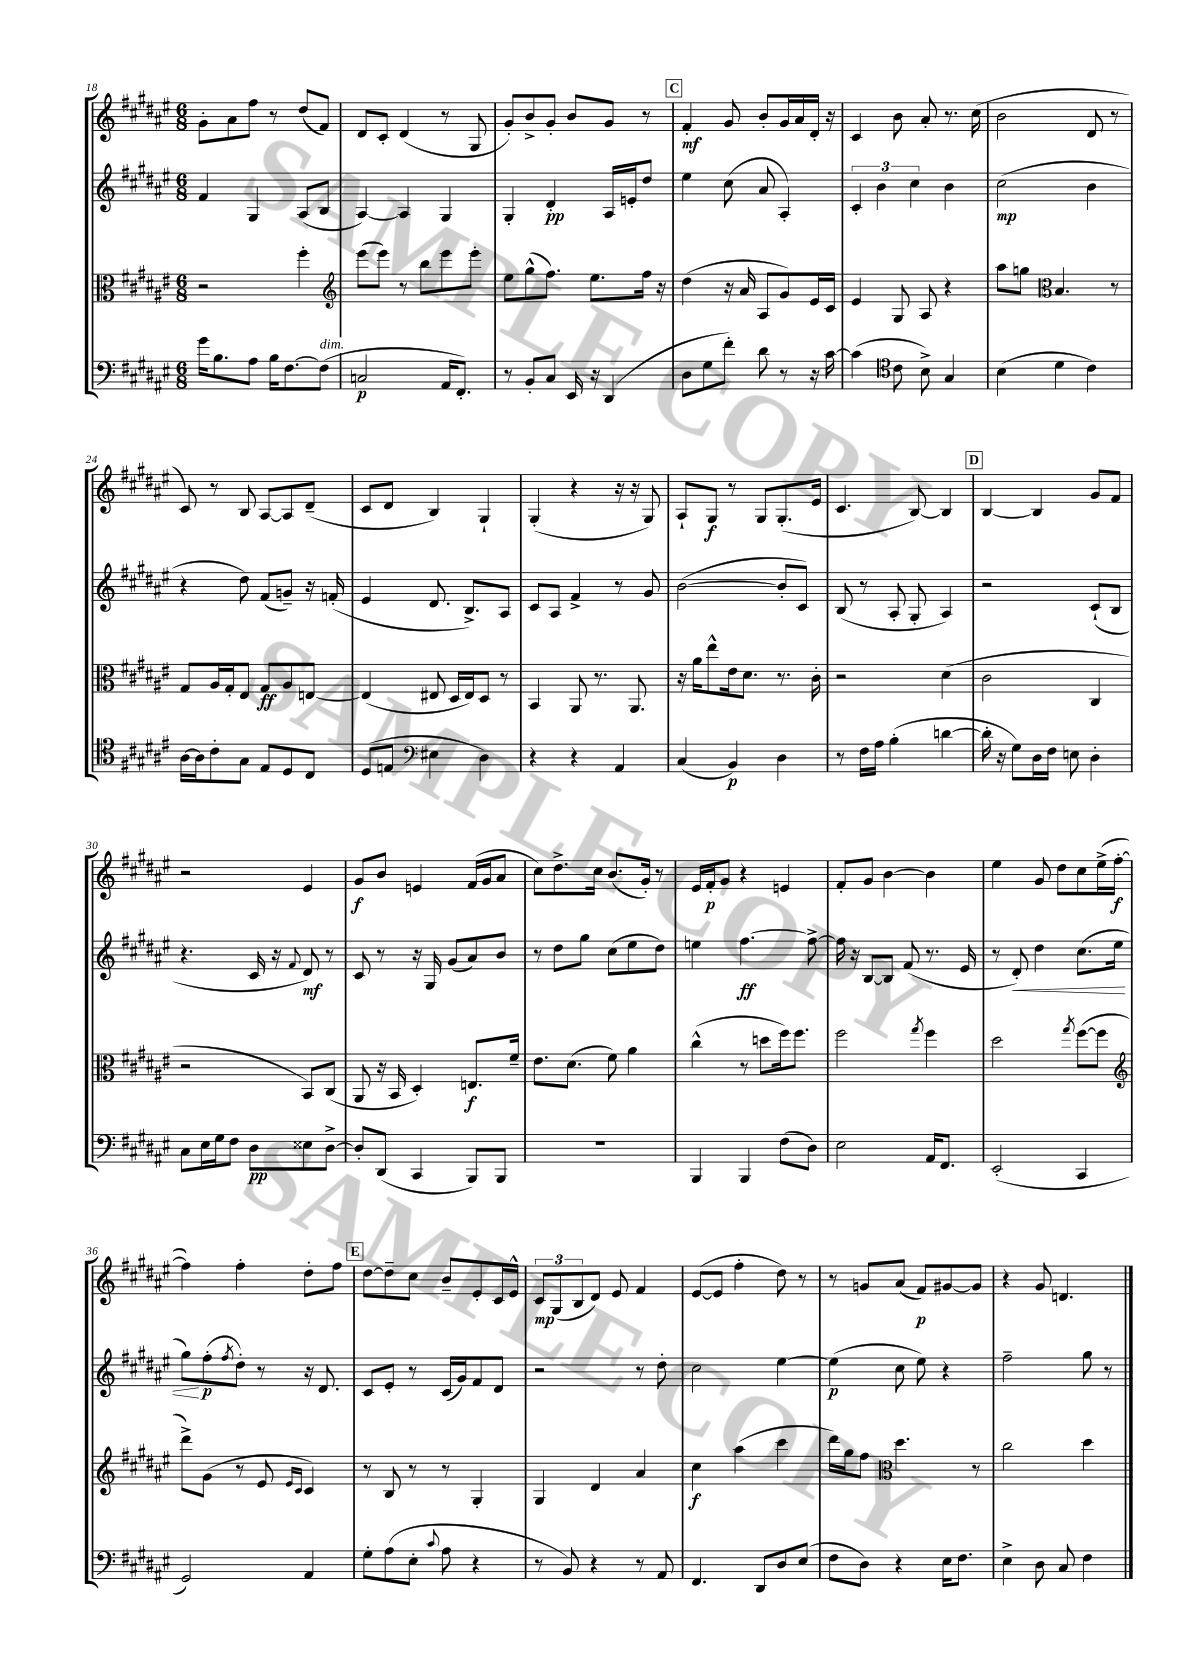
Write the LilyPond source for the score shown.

<<
\new StaffGroup <<
\new Staff = "s0" {
    \clef treble \key fis \major \numericTimeSignature \time 6/8
    gis'8-. ais'8 fis''8 r8 dis''8( fis'8) |
    dis'8 cis'8-. dis'4( r8 gis8 |
    gis'8-.) b'8-> gis'8-. b'8 gis'8 r8 |
    \mark \markup { \box "C" } fis'4-.\mf gis'8 b'8-. gis'16 ais'16 dis'16-. r16 |
    cis'4 b'8 ais'8-. r8. cis''16( |
    b'2 dis'8 r8 |
    cis'8) r8 b8 ais8~ ais8 dis'8--( |
    cis'8 dis'8 b4) gis4-! |
    gis4-.( r4 r16 r16 gis8) |
    ais8-! gis8\f r8 gis8 gis8.-.( eis'16 |
    cis'4. b8~) b4 |
    \mark \markup { \box "D" } b4~ b4 gis'8 fis'8 |
    r2 eis'4 |
    gis'8\f b'8 e'4 fis'16( gis'16 ais'8 |
    cis''8) dis''8.-> cis''16 b'8.( gis'16-.) r8 |
    eis'16 fis'16-.\p gis'8 r4 e'4 |
    fis'8-. gis'8 b'4~ b'4 |
    eis''4 gis'8 dis''8 cis''8 eis''16->( fis''16~-.\f |
    fis''4) fis''4-. dis''8-. fis''8 |
    \mark \markup { \box "E" } dis''8~ dis''8-- cis''8 b'8-- eis'8-. cis'16 eis'16-^ |
    \tuplet 3/2 { cis'8\mp gis8( b8 } dis'8) eis'8 fis'4 |
    eis'8~( eis'8 fis''4-. dis''8) r8 |
    r8 g'8 ais'8( fis'8\p) gis'8~ gis'8 |
    r4 gis'8 d'4. \bar "|." |
}
\new Staff = "s1" {
    \clef treble \key fis \major \numericTimeSignature \time 6/8
    fis'4 gis4 ais8( b8 |
    ais4~) ais4 gis4 |
    gis4-. dis'4-.\pp ais16 e'16-. dis''8 |
    \mark \markup { \box "C" } eis''4 cis''8( ais'8 ais4-.) |
    \tuplet 3/2 { cis'4-. b'4 cis''4 } b'4 |
    cis''2\mp( b'4 |
    r4 dis''8) fis'8( g'8--) r16 f'16-.( |
    eis'4 dis'8. b8.->) ais8 |
    cis'8 ais8 fis'4-> r8 gis'8 |
    b'2~( b'8-. cis'8) |
    b8( r8 ais8-. gis8-. ais4) |
    \mark \markup { \box "D" } r2 cis'8-!( b8 |
    r4. cis'16 r16 \appoggiatura { fis'8 } dis'8\mf) r8 |
    cis'8 r8 r16 gis16 gis'8( ais'8) b'8 |
    r8 dis''8 gis''8 cis''8( eis''8 dis''8) |
    e''4 fis''4.~\ff fis''8~-> |
    fis''16 r16 b8~ b8 fis'8( r8. eis'16 |
    r8 dis'8-.\<) dis''4 cis''8.( eis''16 |
    gis''8\!) fis''8-.\p( \acciaccatura { fis''8 } dis''8-.) r8 r16 dis'8. |
    \mark \markup { \box "E" } cis'8 eis'8-. r8 cis'16( gis'16) fis'8 dis'8 |
    r2 r8 dis''8-. |
    cis''2 eis''4~ |
    eis''4\p( cis''8 eis''8) r4 |
    fis''2-- gis''8 r8 \bar "|." |
}
\new Staff = "s2" {
    \clef alto \key fis \major \numericTimeSignature \time 6/8
    r2 fis''4-. |
    \clef treble eis'''8( eis'''8) r8 b''8 eis'''8 eis'''8-. |
    eis''8 gis''8-^( fis''8.) eis''8. fis''16 r16 |
    \mark \markup { \box "C" } dis''4( r16 ais'16 ais8 gis'8) eis'16 cis'16 |
    eis'4 gis8 ais8 r4 |
    ais''8 g''8 \clef alto b4. r8 |
    gis8 ais16 gis16-. eis8 gis8\ff ais8 e8~ |
    e4( eis8 dis16 eis16) dis8 r8 |
    b,4 ais,8 r8. ais,8. |
    r16 ais'16 eis''8-^ eis'16 dis'8. r8. cis'16-. |
    r2 dis'4( |
    \mark \markup { \box "D" } cis'2 cis4 |
    r2 b,8) cis8( |
    ais,8 r16 b,16 dis4-.) e8.\f fis'16-- |
    eis'8. dis'8.( fis'8) ais'4 |
    cis''4-^( r8 d''8 fis''16) fis''8. |
    fis''2 \acciaccatura { gis''8 } fis''4 |
    dis''2 \acciaccatura { gis''8 } fis''8~( fis''8 |
    \clef treble dis'''8->) gis'8( r8 eis'8 \grace { eis'16 cis'16 } cis'4) |
    \mark \markup { \box "E" } r8 b8 r8 r8 gis4-. |
    gis4 dis'4 ais'4 |
    cis''4\f ais''4( cis'''4 |
    dis'''16) gis''16 fis''8 \clef alto dis''4. r8 |
    cis''2 dis''4 \bar "|." |
}
\new Staff = "s3" {
    \clef bass \key fis \major \numericTimeSignature \time 6/8
    gis'16 b8. ais8 b16 fis8.~ fis8^\markup { \italic "dim." }( |
    c2\p ais,16 fis,8.-.) |
    r8 b,8-. cis8 eis,16 r16 dis,4( |
    \mark \markup { \box "C" } dis8 gis8 fis'8-.) dis'8 r8 r16 cis'16~ |
    cis'4( \clef tenor cis'8 b8->) gis4 |
    b4( dis'4 cis'4) |
    ais16~ ais16 cis'8-. gis8 eis8 dis8 cis8 |
    dis8( e8 \clef bass eis4 dis4) |
    r4 r4 ais,4 |
    cis4( b,4\p) dis4 |
    r8 fis16 ais16 b4-.( d'4~ |
    \mark \markup { \box "D" } d'16-. r16 gis8) dis16 fis16 e8 dis4-. |
    cis8 eis16 gis16 fis8 dis8\pp eisis8 dis8~-> |
    dis8-. dis,8( cis,4 b,,8) b,,8 |
    R2. |
    b,,4 b,,4 fis8( dis8) |
    eis2 ais,16 fis,8. |
    eis,2-.( cis,4 |
    gis,2) ais,4 |
    \mark \markup { \box "E" } gis8-. ais8( eis8-. \appoggiatura { cis'8 } ais8 r4 |
    r8 b,8) r4 r8 ais,8 |
    fis,4. dis,8 dis8 eis8( |
    fis8 dis8) r4 eis16 fis8. |
    eis4-> dis8 cis8 fis4 \bar "|." |
}
>>
>>
\layout { \context { \Score currentBarNumber = #18 } }
